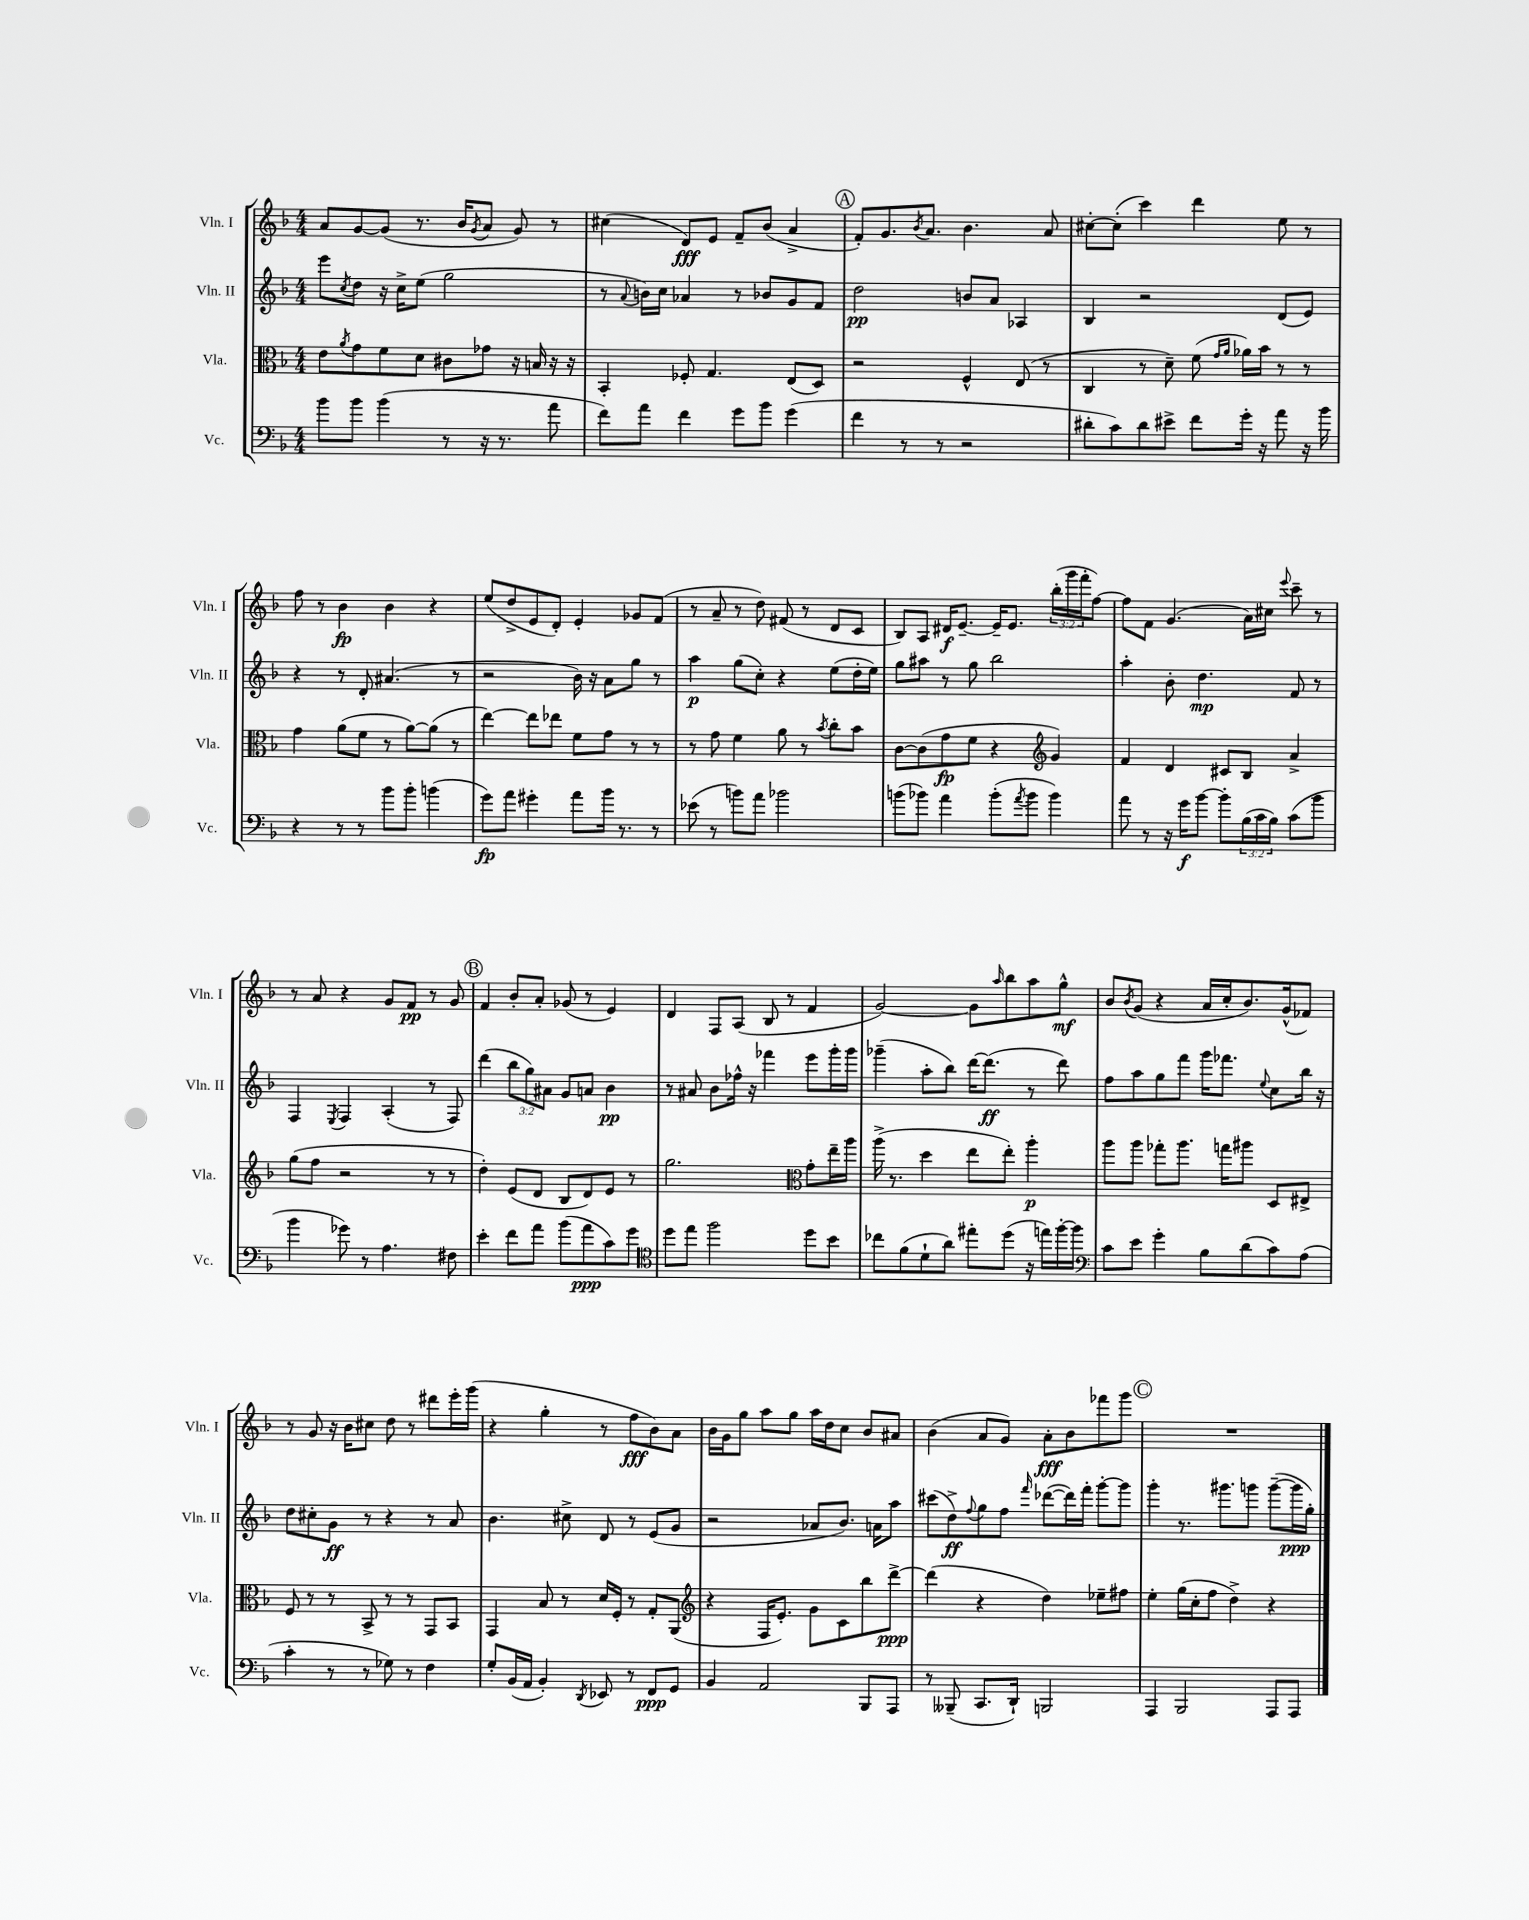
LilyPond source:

<<
\new StaffGroup <<
\new Staff = "s0" \with { instrumentName = "Vln. I" shortInstrumentName = "Vln. I" } {
    \clef treble \key f \major \numericTimeSignature \time 4/4 \override Staff.TupletNumber.text = #tuplet-number::calc-fraction-text
    a'8 g'8~ g'8( r8. bes'16 \acciaccatura { g'8 } a'8 g'8) r8 |
    cis''4( d'8\fff) e'8 f'8-- bes'8( a'4-> |
    \mark \markup { \circle "A" } f'8-.) g'8. \acciaccatura { bes'8 } a'8. bes'4. a'8 |
    cis''8~-. cis''8-.( c'''4) d'''4 e''8 r8 |
    f''8 r8 bes'4\fp bes'4 r4 |
    e''8( d''8-> e'8 d'8-.) e'4-. ges'8 f'8( |
    r8 a'8-- r8 d''8) fis'8( r8 d'8 c'8 |
    bes8) a8 dis'16\f e'8.~-- e'16-- e'8. \tuplet 3/2 { bes''16-.( g'''16 f'''16-. } f''8~) |
    f''8 f'8 g'4.( a'16) cis''16 \appoggiatura { e'''8 } c'''8-- r8 |
    r8 a'8 r4 g'8 f'8\pp r8 g'8 |
    \mark \markup { \circle "B" } f'4 bes'8-. a'8-. ges'8( r8 e'4) |
    d'4 f8 a8( bes8 r8 f'4 |
    g'2~) g'8 \grace { a''16 } bes''8 a''8 g''8-^\mf |
    bes'8 \acciaccatura { bes'8 } g'8( r4 a'16 c''16-. bes'8.) g'16-^( fes'8) |
    r8 g'8 r16 bes'16 cis''8 d''8 r8 dis'''8 e'''16-. g'''16( |
    r4 g''4-. r8 f''8\fff bes'8) a'8 |
    bes'16 g'16 g''8 a''8 g''8 a''16 d''16 c''8 bes'8 ais'8 |
    bes'4( a'8 g'8) a'8-.\fff bes'8 fes'''8 g'''8 |
    \mark \markup { \circle "C" } R1 \bar "|." |
}
\new Staff = "s1" \with { instrumentName = "Vln. II" shortInstrumentName = "Vln. II" } {
    \clef treble \key f \major \numericTimeSignature \time 4/4 \override Staff.TupletNumber.text = #tuplet-number::calc-fraction-text
    e'''8 \acciaccatura { c''8 } d''8 r16 c''16-> e''8( g''2 |
    r8 \appoggiatura { a'8 } b'16) c''16 aes'4 r8 bes'8 g'8 f'8 |
    \mark \markup { \circle "A" } d''2\pp b'8 a'8 aes4 |
    bes4 r2 d'8( e'8) |
    r4 r8 d'8-. ais'4.( r8 |
    r2 bes'16) r16 a'8 g''8 r8 |
    a''4\p g''8( c''8-.) r4 e''8( d''16-. e''16) |
    g''8 ais''8 r8 g''8 bes''2 |
    a''4-. bes'8-. d''4.\mp f'8 r8 |
    f4 \acciaccatura { e8 } f4 a4-.( r8 f8) |
    \mark \markup { \circle "B" } d'''4( \tuplet 3/2 { bes''8 g''8) ais'8 } g'8 a'8 bes'4\pp |
    r8 ais'8 bes'8 fes''16-^ r16 fes'''4 e'''8 g'''16-. g'''16 |
    ges'''4--( a''8-. bes''8) d'''16~ d'''8.\ff( r8 d'''8) |
    f''8 a''8 g''8 f'''8 g'''16 fes'''8. \appoggiatura { e''8 } c''8 bes''16 r16 |
    d''8 cis''8-. g'8\ff r8 r4 r8 a'8 |
    bes'4. cis''8-> d'8 r8 e'8( g'8 |
    r2 aes'8 bes'8.) a'16 a''8 |
    cis'''8( d''8->\ff) \appoggiatura { f''8 } g''8 f''8 \grace { f'''16 } des'''8~( des'''16) f'''16-. g'''8~-. g'''8 |
    \mark \markup { \circle "C" } g'''4-. r8. gis'''8. g'''8 g'''8~--( g'''16\ppp g''16-.) \bar "|." |
}
\new Staff = "s2" \with { instrumentName = "Vla." shortInstrumentName = "Vla." } {
    \clef alto \key f \major \numericTimeSignature \time 4/4
    e'8 \acciaccatura { a'8 } g'8 f'8 d'8 cis'8 ges'8 r16 b16 r16 r16 |
    bes,4-. fes8-. g4. e8( d8) |
    \mark \markup { \circle "A" } r2 f4-^ e8( r8 |
    c4 r8 d'8--) f'8( \grace { g'16 a'16 } aes'16) bes'16 r8 r8 |
    g'4 a'8( f'8 r8 a'8~) a'8( r8 |
    e''4~) e''8 ees''8 f'8 g'8 r8 r8 |
    r8 g'8 f'4 a'8 r8 \acciaccatura { bes'8 } c''8-. bes'8 |
    c'8~ c'8( g'8\fp f'8 r4 \clef treble g'4) |
    f'4 d'4 cis'8 bes8 a'4-> |
    g''8( f''8 r2 r8 r8 |
    \mark \markup { \circle "B" } d''4-.) e'8( d'8 bes8 d'8) e'8 r8 |
    g''2. \clef alto g'8-. e''16-- a''16 |
    a''16->( r8. d''4 e''8 e''8-.) a''4-.\p |
    a''8 a''8 ges''8-. a''8. g''16 ais''8 d8 eis8-> |
    f8 r8 r8 bes,8-> r8 r8 g,8 bes,8 |
    g,4 bes8 r8 d'16 f16-. r8 g8-. a,8( |
    \clef treble r4 f16 e'8.-.) g'8 c'8 bes''8 d'''8~->\ppp |
    d'''4( r4 d''4) ees''8-- fis''8 |
    \mark \markup { \circle "C" } e''4-. g''16( c''16-. f''8 d''4->) r4 \bar "|." |
}
\new Staff = "s3" \with { instrumentName = "Vc." shortInstrumentName = "Vc." } {
    \clef bass \key f \major \numericTimeSignature \time 4/4 \override Staff.TupletNumber.text = #tuplet-number::calc-fraction-text
    bes'8 bes'8 bes'4( r8 r16 r8. a'8 |
    f'8) a'8 f'4 g'8 bes'8 g'4( |
    \mark \markup { \circle "A" } f'4 r8 r8 r2 |
    dis'8-. c'8) dis'8 eis'8-> f'8 g'16-. r16 a'8 r16 bes'16 |
    r4 r8 r8 bes'8 bes'8-. b'4( |
    g'8\fp) a'8 gis'4-. a'8 bes'16 r8. r8 |
    ees'8( r8 b'8) a'8 bes'2 |
    b'8( bes'8) a'4 bes'8-.( \acciaccatura { a'8 } bes'8 bes'4) |
    a'8 r8 r16 g'16\f bes'8~ bes'8-. \tuplet 3/2 { bes16( c'16 bes16) } c'8( bes'8 |
    bes'4 ges'8) r8 a4. fis8 |
    \mark \markup { \circle "B" } e'4-. f'8 a'8 bes'8( a'8\ppp c'8) g'8 |
    \clef tenor d''8 e''8 f''2 d''8 bes'8 |
    ces''8 f'8( d'8-! a'8) eis''8-. d''8( r16 e''16) f''16~-. f''16 |
    \clef bass c'8 e'8 g'4-. bes8 d'8( c'8) a8( |
    c'4-. r8 r8 ges8) r8 f4 |
    g8-. bes,16( a,16 bes,4-.) \acciaccatura { d,8 } ees,8 r8 f,8\ppp g,8 |
    bes,4 a,2 bes,,8 a,,8 |
    r8 beses,,8--( c,8. d,16-!) b,,2 |
    \mark \markup { \circle "C" } a,,4 bes,,2 a,,8 a,,8 \bar "|." |
}
>>
>>
\layout { \context { \Score \remove "Bar_number_engraver" } }
